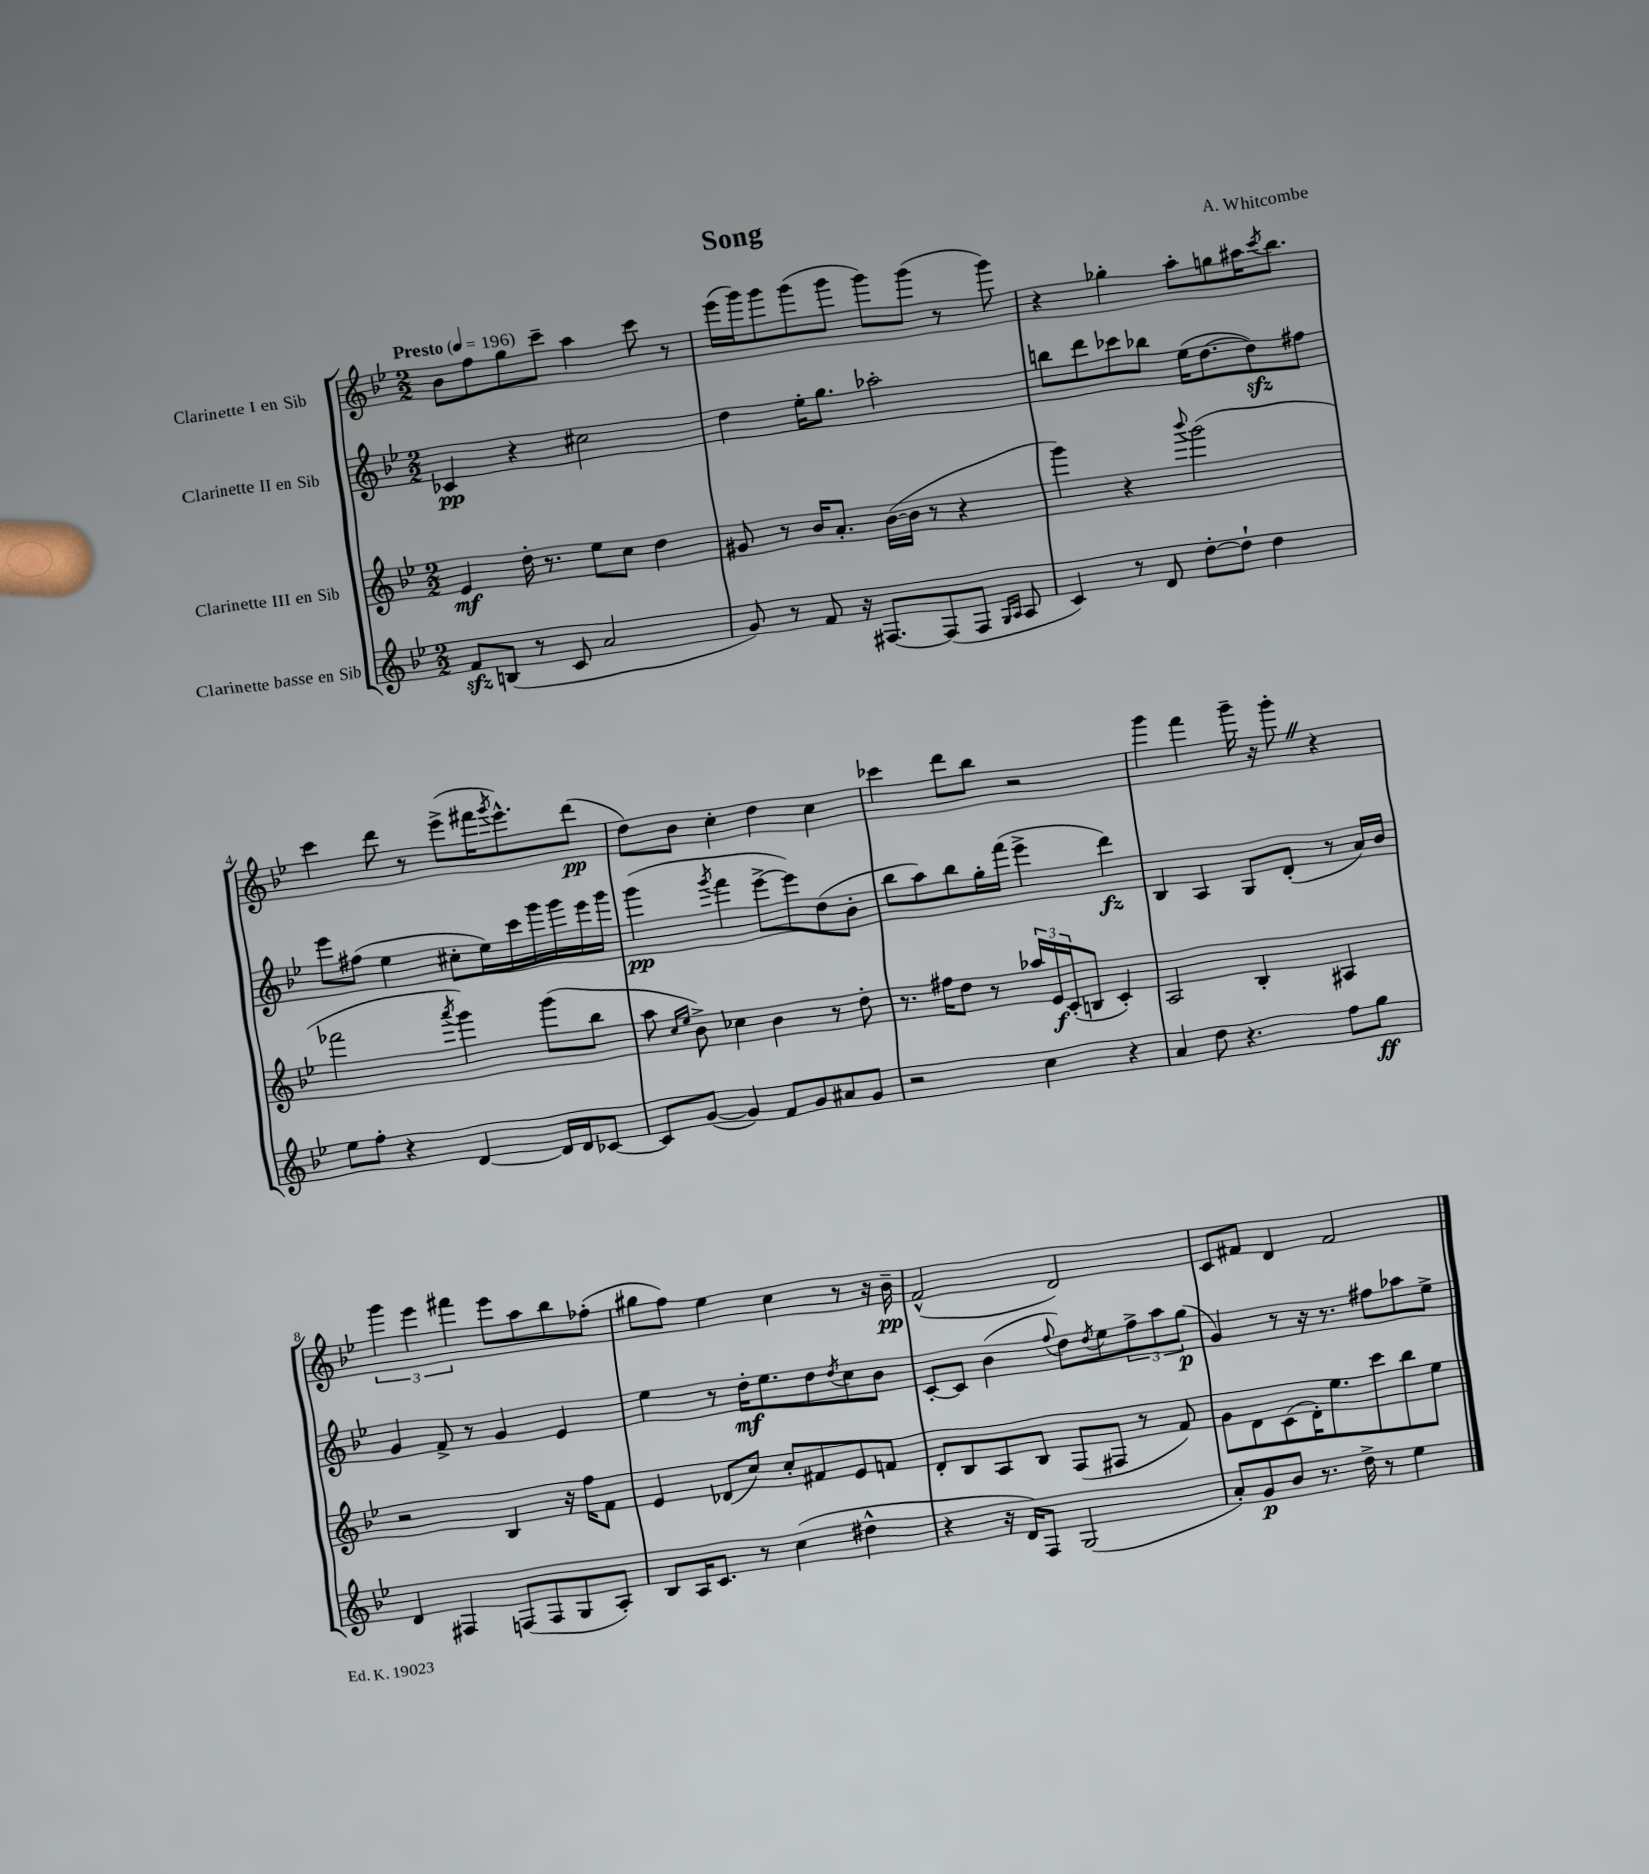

**kern	**kern	**kern	**kern
*staff4	*staff3	*staff2	*staff1
*clefG2	*clefG2	*clefG2	*clefG2
*k[b-e-]	*k[b-e-]	*k[b-e-]	*k[b-e-]
*M2/2	*M2/2	*M2/2	*M2/2
*MM196	*MM196	*MM196	*MM196
8f/L	4e-/	4c-/	8b-\L
(8B/J	.	.	8ff\
8r	16dd'\	4r	8gg\
.	8.r	.	.
8c/	.	.	8ccc~\J
2a/	8ee-\L	2cc#\	4aa\
.	8cc\J	.	.
.	4dd\	.	8ccc\
.	.	.	8r
=	=	=	=
8g/)	8g#/	4dd\	(16eee-\LL
.	.	.	16ggg\J)
8r	8r	.	8ggg\
8f/	16b-/LK	16ee-'\LK	(8ggg\
.	8.a'/J	8.gg\J	.
16r	.	.	8ggg\J
[8.F#/L	.	.	.
.	([16b-\LL	2aa-'\	8ggg\L)
.	16b-\]JJ	.	.
(8F#/]	8r	.	(8ggg\J
8F#/J	4r	.	8r
16qqG/LL	.	.	.
16qqA/JJ	.	.	.
8A/	.	.	8ggg\)
=	=	=	=
4c/)	4ggg\)	8bb\L	4r
.	.	8ddd\	.
8r	4r	8ccc-\	4gg-'\
8d/	.	8bb-\J	.
.	8qqbbb-/	.	.
[8dd'\L	(2ggg\	(16ee-\LK	8aa'\L
.	.	[8.dd\	.
8dd`\]J	.	.	8gg\
4dd\	.	8dd\])	16aa#\K
.	.	.	8qccc/
.	.	.	8.bb-\J
.	.	8ff#\J	.
=	=	=	=
8ee-\L	2fff-\	8eee-\L	4ccc\
8ff'\J	.	(8ff#\J	.
4r	.	4ee-\	8ddd\
.	.	.	8r
.	8qaaa/	.	.
[4d/	4ggg\)	8cc#'\L	(8eee-^\L
.	.	16ee-\L)	16fff#\K
.	.	.	8qggg/
.	.	16ccc\	8.eee-^^\)
16d/]LL	(8ggg\L	16ggg\	.
16d/J	.	16ggg\	.
[8c-/J	8bb-\J	16eee-\	(8ddd\J
.	.	16ggg\JJ	.
=	=	=	=
8c-/]L	8aa\	(4ggg\	8dd\L)
.	16qqcc/LL	.	.
.	16qqee-/JJ	.	.
([8g/J	8b-^\)	.	8b-\J
.	.	8qggg/	.
4g/])	4cc-\	4fff\	4cc'\
8f/L	4b-\	[8eee-^\L	4dd\
8g/	.	8eee-\])	.
8a#/	8r	(8dd\	4cc\
8g/J	8dd'\	8b-'\J	.
=	=	=	=
2r	8.r	8bb-\L	4ccc-\
.	.	8aa\)	.
.	16ff#\LK	.	.
.	8dd\J	8bb-\	8ddd\L
.	8r	16gg'\L	8bb-\J
.	.	(16fff\JJ	.
4cc\	24aa-/LL	4eee-^\	2r
.	24e-/	.	.
.	(24c'/J	.	.
.	8B/J	.	.
4r	4c'/)	4ddd\)	.
=	=	=	=
4a/	2A/	4B-/	4ggg\
8dd\	.	4A/	4fff\
4.r	.	.	.
.	4B-'/	8G/L	16ggg~\
.	.	.	16r
.	.	(8d'/J	8ggg'\
8ff\L	4A#/	8r	4r
8gg\J	.	16a/LL)	.
.	.	16b-/JJ	.
=	=	=	=
4d/	2r	4g/	6ggg\
.	.	.	6eee-\
4F#/	.	8f^/	.
.	.	.	6fff#\
.	.	8r	.
(8F/L	4B-/	4g/	8eee-\L
8F/	.	.	8aa\
8G/	16r	4e-/	8bb-\
.	16ff\LK	.	.
8A'/J)	8f\J	.	(8ff-'\J
=	=	=	=
8B-/L	4e-/	4ee-\	8gg#\L
16A/K	.	.	8ff\J)
8.c/J	.	.	.
.	(8d-/L	8r	4ee-\
8r	8cc/J)	16dd'\LK	.
.	.	8.ee-\	.
(4cc\	8cc'/L	.	4cc\
.	8f#/	8dd\	.
.	.	8qdd/	.
4dd#^^\	8e-/	8cc\	8r
.	8f/J	8b-\J	16r
.	.	.	16b-~\
=	=	=	=
4r	8d'/L	[8c'/L	(2f^^/
.	8B-/	8c/]J	.
16r	8A/	(4b-\	.
16d/LK)	.	.	.
8F/J	8B-/J	.	.
.	.	8qqff/	.
(2G/	(8F/L	8dd\L)	2d/)
.	.	8qdd/	.
.	8F#/J	8ee-\	.
.	8r	12ff^\	.
.	.	12aa\	.
.	8f/)	.	.
.	.	(12gg\J	.
=	=	=	=
8a'/L)	8g\L	4g/)	8c/L
8g/	8d\	.	8f#/J
8b-/J	(8c\	8r	4d/
8.r	16d'\K)	16r	.
.	8.ee-\	8.r	.
.	.	.	2f#/
16dd^\	.	.	.
8r	8ccc\	8ff#\L	.
4ee-\	8bb-\	8aa-\	.
.	8ee-\J	8ee-^\J	.
==	==	==	==
*-	*-	*-	*-
